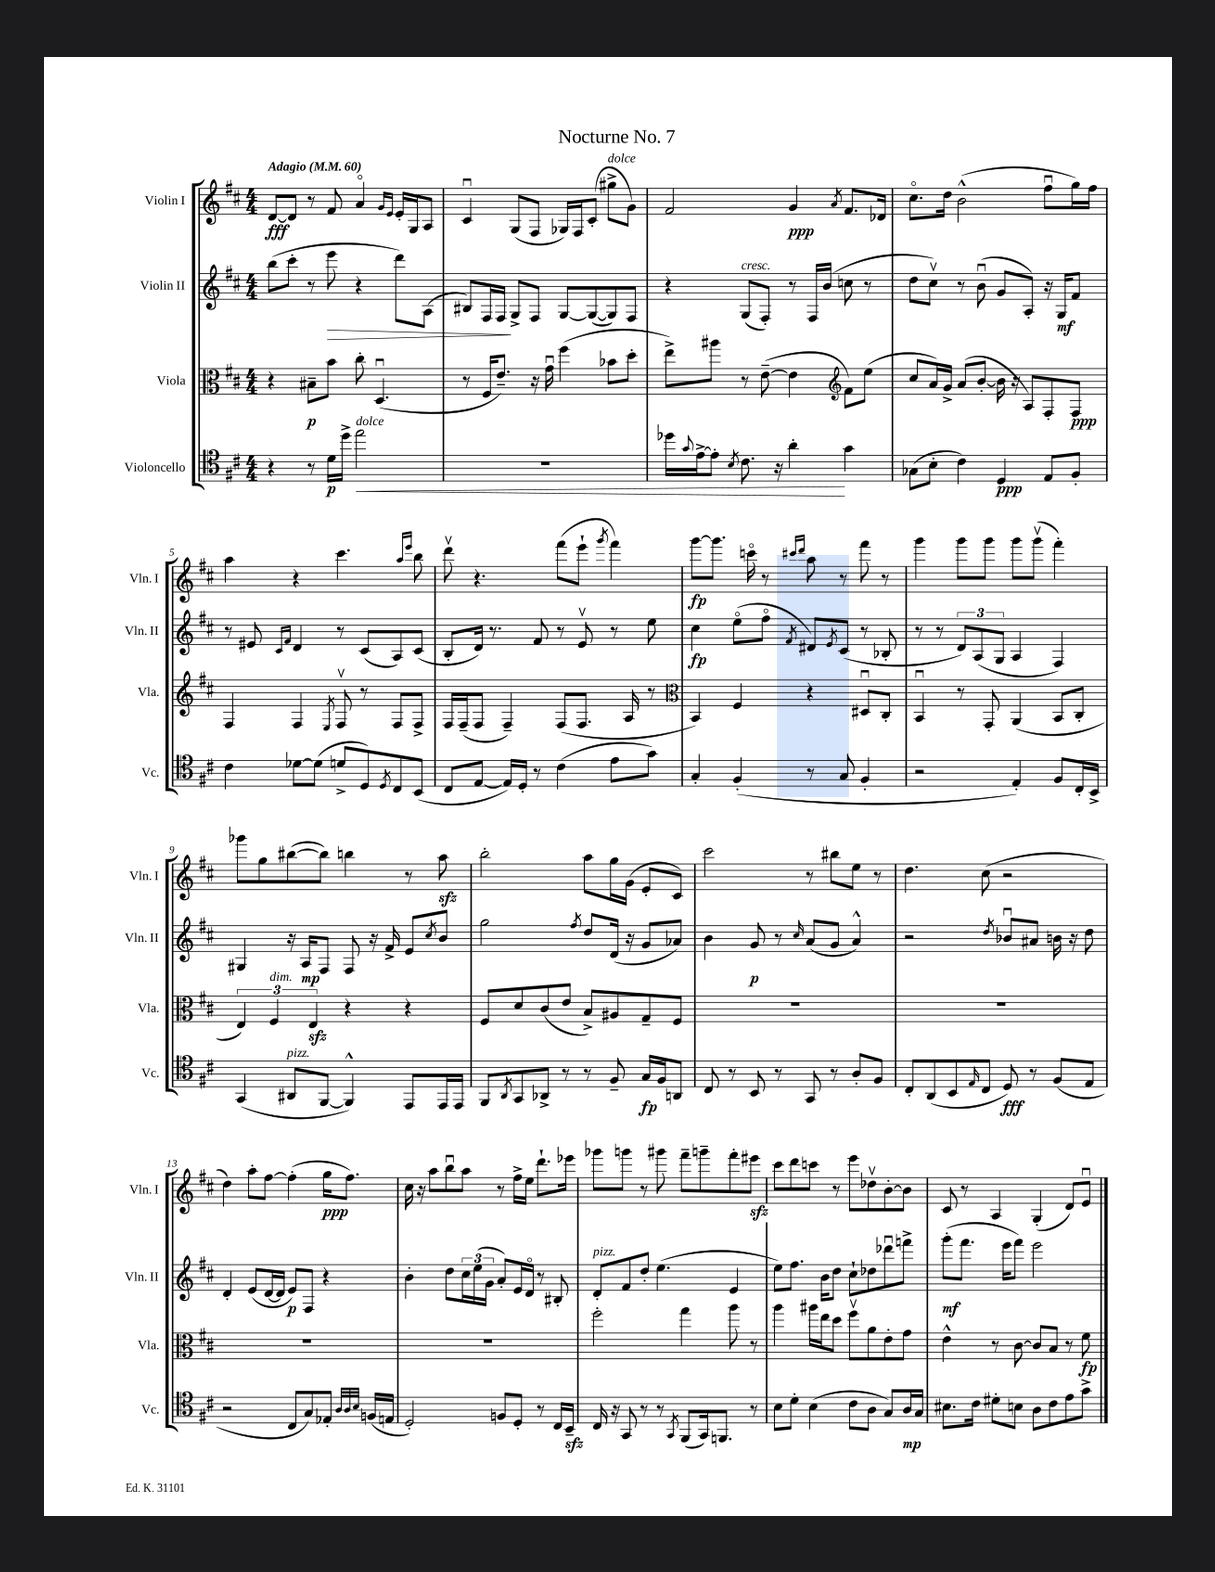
\header { title = "Nocturne No. 7" }
<<
\new StaffGroup <<
\new Staff = "s0" \with { instrumentName = "Violin I" shortInstrumentName = "Vln. I" } {
    \clef treble \key d \major \numericTimeSignature \time 4/4 \tempo "Adagio" 4 = 60
    d'8~\fff d'8 r8 fis'8 a'4\flageolet \grace { g'16 e'16 } e'16-. g16 a8 |
    cis'4\downbow g8( fis8 ges16) fis16 cis'8-.( gis''8->^\markup { \italic "dolce" } g'8) |
    fis'2 g'4\ppp \acciaccatura { a'8 } fis'8. des'16 |
    cis''8.\flageolet d''16 b'2-^( fis''8\downbow g''16) fis''16 |
    a''4 r4 cis'''4. \grace { a''16 e'''16 } b''8 |
    d'''8\upbow r4. fis'''8( e'''8-! \acciaccatura { g'''8 } fis'''4) |
    g'''8~\fp g'''8. c'''16\flageolet r8 \grace { cis'''16 d'''16 } a''8 r8 fis'''8 r8 |
    g'''4 g'''8 g'''8 g'''8 g'''8\upbow( fis'''4-.) |
    ges'''8 g''8 bis''8~( bis''8) b''4 r8 a''8\sfz |
    b''2-. a''8 g''16 g'16( e'8-. cis'8) |
    cis'''2 r8 bis''8 e''8 r8 |
    d''4. cis''8( r2 |
    d''4) a''8-. fis''8~ fis''4-.( g''16\ppp fis''8.) |
    cis''16 r16 a''8 b''8\downbow a''8 r8 fis''16-> e''16 d'''8.-! ees'''16 |
    ges'''8 g'''8 r8 gis'''8 fis'''8-- g'''8-- fis'''8-. eis'''8\sfz |
    cis'''8 d'''8 c'''8 r8 e'''8 des''8\upbow b'8~-. b'8 |
    cis'8 r8 a4 g4-.( d'8) e'8\downbow \bar "|." |
}
\new Staff = "s1" \with { instrumentName = "Violin II" shortInstrumentName = "Vln. II" } {
    \clef treble \key d \major \numericTimeSignature \time 4/4
    b''8( cis'''8-. r8 e'''8\> r4 d'''8) a8( |
    bis8) fis16 fis16\! g8-> fis8 g8~ g8~( g8) fis8 |
    r4 g8^\markup { \italic "cresc." }( fis8-.) r8 fis16 b'16( c''8 r8 |
    d''8 cis''8\upbow) r8 b'8\downbow( g'8 a8-.) r16 g16\mf fis'8 |
    r8 eis'8 \grace { cis'16 fis'16 } d'4 r8 cis'8( a8) cis'8( |
    b8-. d'16) r8. fis'8 r8 e'8\upbow r8 e''8 |
    cis''4\fp e''8\flageolet( fis''8\flageolet \acciaccatura { fis'8 } dis'8) \acciaccatura { e'8 } cis'8( r8 bes8-. |
    r8 r8 \tuplet 3/2 { d'8) a8( g8 } a4 fis4) |
    gis4 r16 a16\mp fis8 fis8 r16 fis'16-> e'8 \acciaccatura { cis''8 } b'8 |
    g''2 \acciaccatura { fis''8 } d''8 d'16( r16 g'8 aes'8) |
    b'4 g'8\p r8 \grace { cis''16 } a'8( g'8 a'4-^) |
    r2 \acciaccatura { d''8 } bes'8\downbow ais'8 b'16 r16 d''8 |
    d'4-. e'8( d'16~ d'16 e'8\p) fis8 r4 |
    b'4-. d''8 \tuplet 3/2 { cis''16 e''16( g'16 } a'8-.) e'16 d'16\flageolet r8 bis8-. |
    d'8-.^\markup { \italic "pizz." } fis'8 d''8-. e''4.( e'4 |
    e''8) fis''8. b'16 d''8 cis''8-! des''8 des'''8\downbow f'''8-> |
    g'''8-.\mf( fis'''8. e'''16 fis'''8) e'''2 \bar "|." |
}
\new Staff = "s2" \with { instrumentName = "Viola" shortInstrumentName = "Vla." } {
    \clef alto \key d \major \numericTimeSignature \time 4/4
    r4 bis8--\p b'8 cis''8-. d4.\downbow( |
    r8 fis16 e'8.--) r16 g'16\downbow fis''4( bes'8 d''8-. |
    e''8->) ais''8 r8 e'8~--( e'4 \clef treble fis'8) e''8( |
    cis''8 a'16) g'16-> a'8( b'8~-. b'16 r16 a8) fis8-. fis8\ppp |
    fis4 fis4 \acciaccatura { e8 } fis8\upbow r8 fis8 fis8-> |
    fis16 fis16--( fis8 fis4--) fis8( fis8. a16 r8 |
    \clef alto b,4) fis4 r4 dis8\downbow cis8-. |
    b,4\downbow r8 g,8-. a,4( b,8 cis8-. |
    \tuplet 3/2 { e4) fis4^\markup { \italic "dim." } e4\sfz } r4 r4 |
    fis8 d'8 cis'8( e'8 b8->) ais8 g8-- fis8 |
    R1 |
    R1 |
    R1 |
    R1 |
    fis''2-. g''4 a''8 r8 |
    a''4 ais''16 e''16 d''8 fis''8\upbow a'8 e'8-. g'8 |
    e'4-^ r8 cis'8~ cis'8 b8 r8 fis'8\fp \bar "|." |
}
\new Staff = "s3" \with { instrumentName = "Violoncello" shortInstrumentName = "Vc." } {
    \clef tenor \key d \major \numericTimeSignature \time 4/4
    r4 r8 d'16\p d''16-> e''2\<^\markup { \italic "dolce" } |
    R1 |
    des''16 \appoggiatura { g'8 } e'16~-> e'8-. \acciaccatura { b8 } cis'8. r16 a'4-.\! g'4 |
    ges8( b8-. cis'4) d4\ppp e8 fis8-. |
    cis'4 des'8~ des'8( d'8-> d8) \acciaccatura { d8 } cis8 b,8( |
    cis8 e8~ e16) d16-. r8 cis'4( e'8 g'8) |
    g4-. fis4-.( r8 g8 fis4-. |
    r2 e4-.) fis8 cis16-. b,16-> |
    g,4( ais,8^\markup { \italic "pizz." } fis,8~ fis,4-^) e,8 e,16 e,16 |
    fis,8 \acciaccatura { a,8 } g,8 aes,8-> r8 r8 fis8-- g16\fp fis16 a,8 |
    cis8 r8 b,8 r8 g,8 r8 a8-. fis8 |
    cis8-. a,8( b,8 \grace { e16 } cis8 d8\fff) r8 fis8( e8 |
    r2 cis8 g8) ees8-. \grace { a32 a32 b32 } f16( e16 |
    d2-.) f8 d8-. r8 cis16 b,16--\sfz |
    cis16 r16 g,8 r8 r8 \acciaccatura { g,8 } fis,8( g,16) f,8. r8 |
    b8 d'8-. b4( cis'8 a8 g8) a16\mp g16 |
    bis8. cis'16 dis'8-. b8 a8 cis'8 e'8 g'8-> \bar "|." |
}
>>
>>
